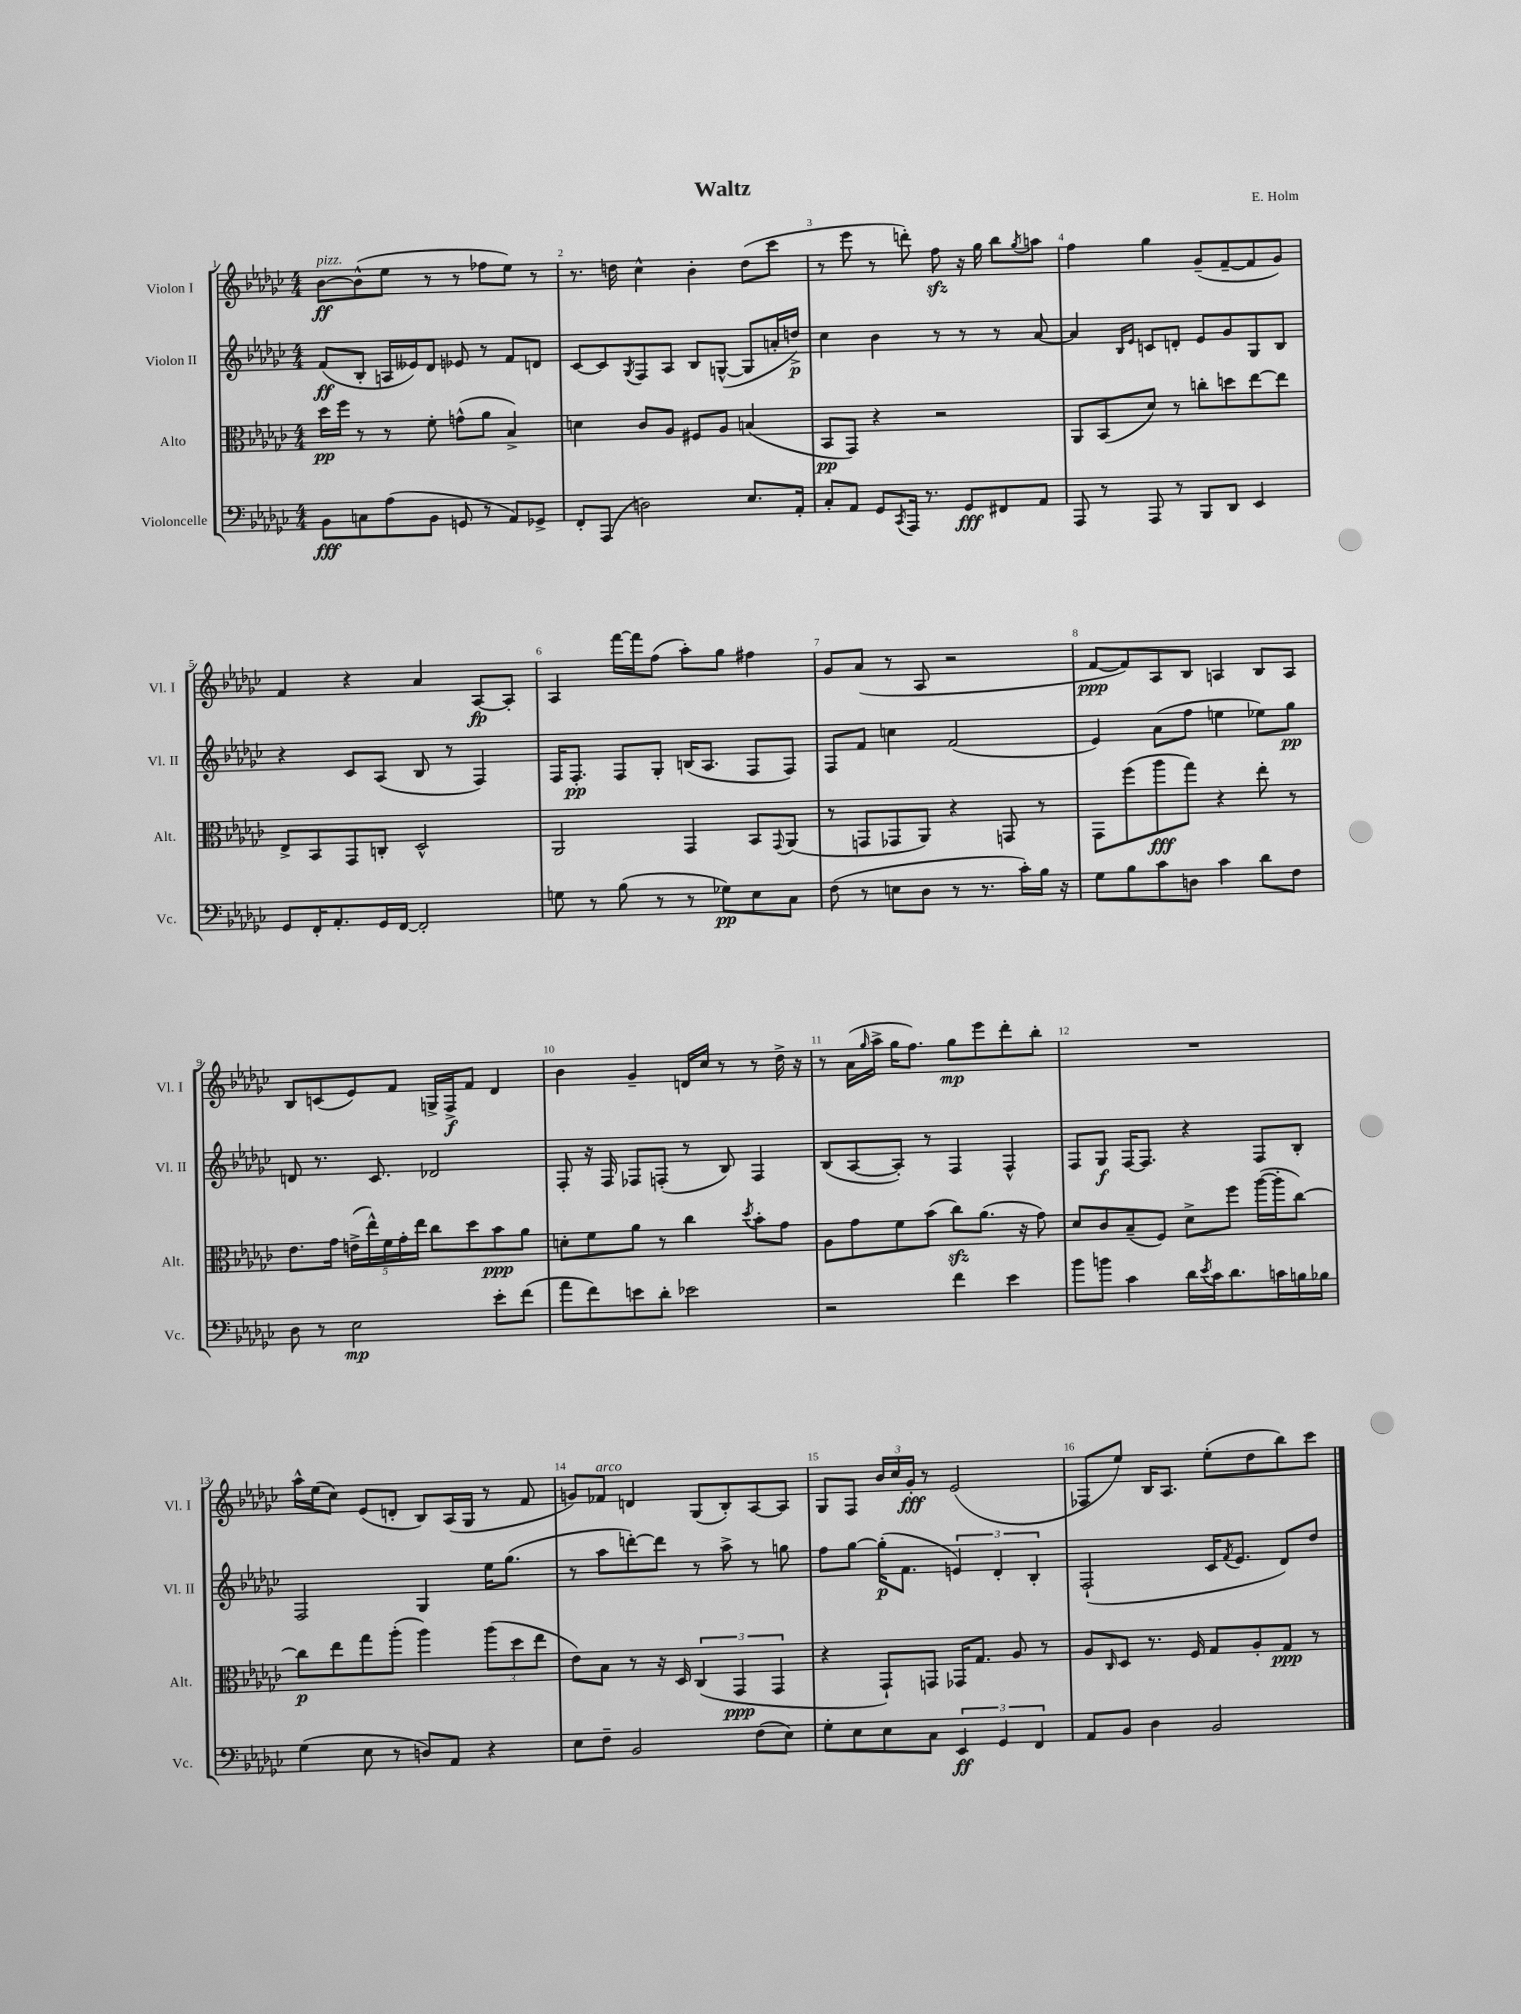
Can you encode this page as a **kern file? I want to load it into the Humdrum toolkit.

**kern	**kern	**kern	**kern
*staff4	*staff3	*staff2	*staff1
*clefF4	*clefC3	*clefG2	*clefG2
*k[b-e-a-d-g-c-]	*k[b-e-a-d-g-c-]	*k[b-e-a-d-g-c-]	*k[b-e-a-d-g-c-]
*M4/4	*M4/4	*M4/4	*M4/4
8BB-	16dd-	(8f	[8b-
.	16ff	.	.
8C	8r	8B-'	(8b-^^]
(8A-	8r	16A	8ee-
.	.	16e--)	.
8BB-	8f'	8d-	8r
8GG	(8g^^	8e-	8r
8r	8a-	8r	8ff-
8AA-)	4B-^)	8f	8ee-)
8GG-^	.	8d	8r
=	=	=	=
8FF'	4d	[8c-	8.r
(8AAA-	.	8c-]	.
.	.	.	16dd
.	.	8qG-	.
2D)	8c-	8F	4cc-^^
.	8A-	8A-	.
.	8F#	8B-	4b-'
.	8A-	([8G^^	.
8.E-	(4B	8G]	(8dd
.	.	16a'	8ccc-
16AA-'	.	16dd^)	.
=	=	=	=
8C-'	8BB-	4cc-	8r
8AA-	8GG-)	.	8eee-
8GG-	4r	4b-	8r
8qCC-	.	.	.
16AAA-	.	.	8ddd')
8.r	.	.	.
.	2r	8r	8ff
8GG-	.	8r	16r
.	.	.	16gg-
8FF#	.	8r	8bb-
.	.	.	8qgg-
8AA-	.	[8a-	8aa
=	=	=	=
8AAA-	8AA-	4a-]	4ff
8r	(8BB-	.	.
.	.	16qqB-	.
.	.	16qqe-	.
8AAA-	8d-)	8c	4gg-
8r	8r	8d'	.
8BBB-	8cc'	8e-	(8g-~
8DD-	8dd	8g-	[8f~
4EE-	[8ee-	8G-	8f]
.	8ee-]	8B-	8g-)
=	=	=	=
8GG-	8E-^	4r	4f
16FF'	8BB-	.	.
8.AA-'	.	.	.
.	8GG-	8c-	4r
16GG-	8C'	(8A-	.
[16FF	.	.	.
2FF']	2D-^^	8B-	4a-
.	.	8r	.
.	.	4F)	[8A-
.	.	.	8A-']
=	=	=	=
8G	2AA-	16F	4A-
.	.	8.F'	.
8r	.	.	.
(8B-	.	8F	[16fff
.	.	.	16fff]
8r	.	8G-'	(8ff
8r	4GG-	(16B	8aa-')
.	.	8.A-	.
8G-)	.	.	8gg-
8E-	8BB-	8F	4ff#
.	8qqGG-	.	.
8C-	(8AA-	8F)	.
=	=	=	=
(8F	8r	8F	8g-
8r	8GG	8f	(8a-
8E	8GG-	4cc	8r
8D-	8AA-)	.	8A-
8r	4r	(2f	2r
8.r	.	.	.
.	8GG	.	.
16c-')	.	.	.
16B-	8r	.	.
16r	.	.	.
=	=	=	=
8G-	8GG-	4e-)	[8f
8B-	(8ff	.	8f])
8c-	8aa-	(8a-	8A-
8D	8gg-)	8ff	8B-
4c-	4r	4ee	4A
8d-	8ee-'	8ee-)	8B-
8F	8r	8gg-	8A
=	=	=	=
8D-	8.e-	8d	8B-
8r	.	8.r	(8c
.	16g-	.	.
2E-	(20e^	.	8e-)
.	20ee-^^)	.	.
.	.	8.c-	.
.	20f	.	.
.	.	.	8f
.	20g-'	.	.
.	20ee-	.	.
.	8cc-	2d-	16G^
.	.	.	16F^
.	8dd-	.	8f
8e-'	8b-	.	4d-
(8f	8a-	.	.
=	=	=	=
8a-	8d'	8F'	4b-
8f)	8f	16r	.
.	.	16F	.
8e	8a-	8F-	4g-~
8d-'	8r	(8F'	.
2e-	4cc-	8r	16d
.	.	.	16cc-
.	.	8B-)	8r
.	8qdd-	.	.
.	8b-'	4F	8r
.	8g-	.	16dd-^
.	.	.	16r
=	=	=	=
2r	8A-	(8B-	8r
.	8g-	[8A-	(16a-
.	.	.	16qqgg-
.	.	.	16aa-^
.	8f	8A-'])	16gg-
.	.	.	8.ff)
.	(8b-	8r	.
4f	8cc-)	4F	8gg-
.	(8.a-	.	8eee-
4e-	.	4F^^	8ddd-'
.	16r	.	.
.	8g-)	.	8bb-'
=	=	=	=
8b-	8d-	8F	1r
8b	8c-	8G-	.
4c-	(8B-~	[16F	.
.	.	8.F]	.
.	8F)	.	.
16d-	8d-^	4r	.
8qe-	.	.	.
16c-	.	.	.
8.d-	8ff	.	.
.	([16aa-	8F	.
16c	16aa-']	.	.
16B	[8cc-)	8B-'	.
16B-	.	.	.
=	=	=	=
(4G-	8cc-]	2F	16aa-^^
.	.	.	(16ee-
.	8ee-	.	8cc-)
8E-	8gg-	.	(8e-
8r	(8aa-'	.	8d'
8D)	4aa-)	4G-	8B-)
8AA-	.	.	(16A-
.	.	.	16G-
4r	(12aa-	16ee-	8r
.	.	(8.gg-	.
.	12dd-	.	.
.	.	.	8f
.	12ee-	.	.
=	=	=	=
8E-	8e-)	8r	8g)
8F~	8B-	8aa-	8f-
2BB-	8r	[8ddd')	4d
.	16r	8ddd]	.
.	16D-	.	.
.	(6C-	8r	(8G-
.	.	8aa-^	8B-')
.	6GG-	.	.
(8F	.	8r	[8A-
.	6GG-	.	.
8E-)	.	8gg	8A-]
=	=	=	=
8G-'	4r	8ff	8G-
8E-	.	[8gg-	8F
8E-	8GG-`)	(16gg-']	24b-
.	.	.	24cc-
.	.	8.f	.
.	.	.	24g-'
8C-	8GG	.	8r
6EE-	16GG-	6e)	(2e-
.	8.G-	.	.
6GG-	.	6d-'	.
.	8A-	.	.
6FF	.	6B-'	.
.	8r	.	.
=	=	=	=
8AA-	8A-	(2F`	8F-
.	16qqC-	.	.
8BB-	8D-	.	8ee-)
4D-	8.r	.	16B-
.	.	.	8.A-
.	16F	.	.
2BB-	8G-	16c-	(8ee-'
.	.	8qf	.
.	.	8.e-	.
.	8A-'	.	8dd-
.	8G-	8d-)	8bb-)
.	8r	8dd-	8ccc-
==	==	==	==
*-	*-	*-	*-
